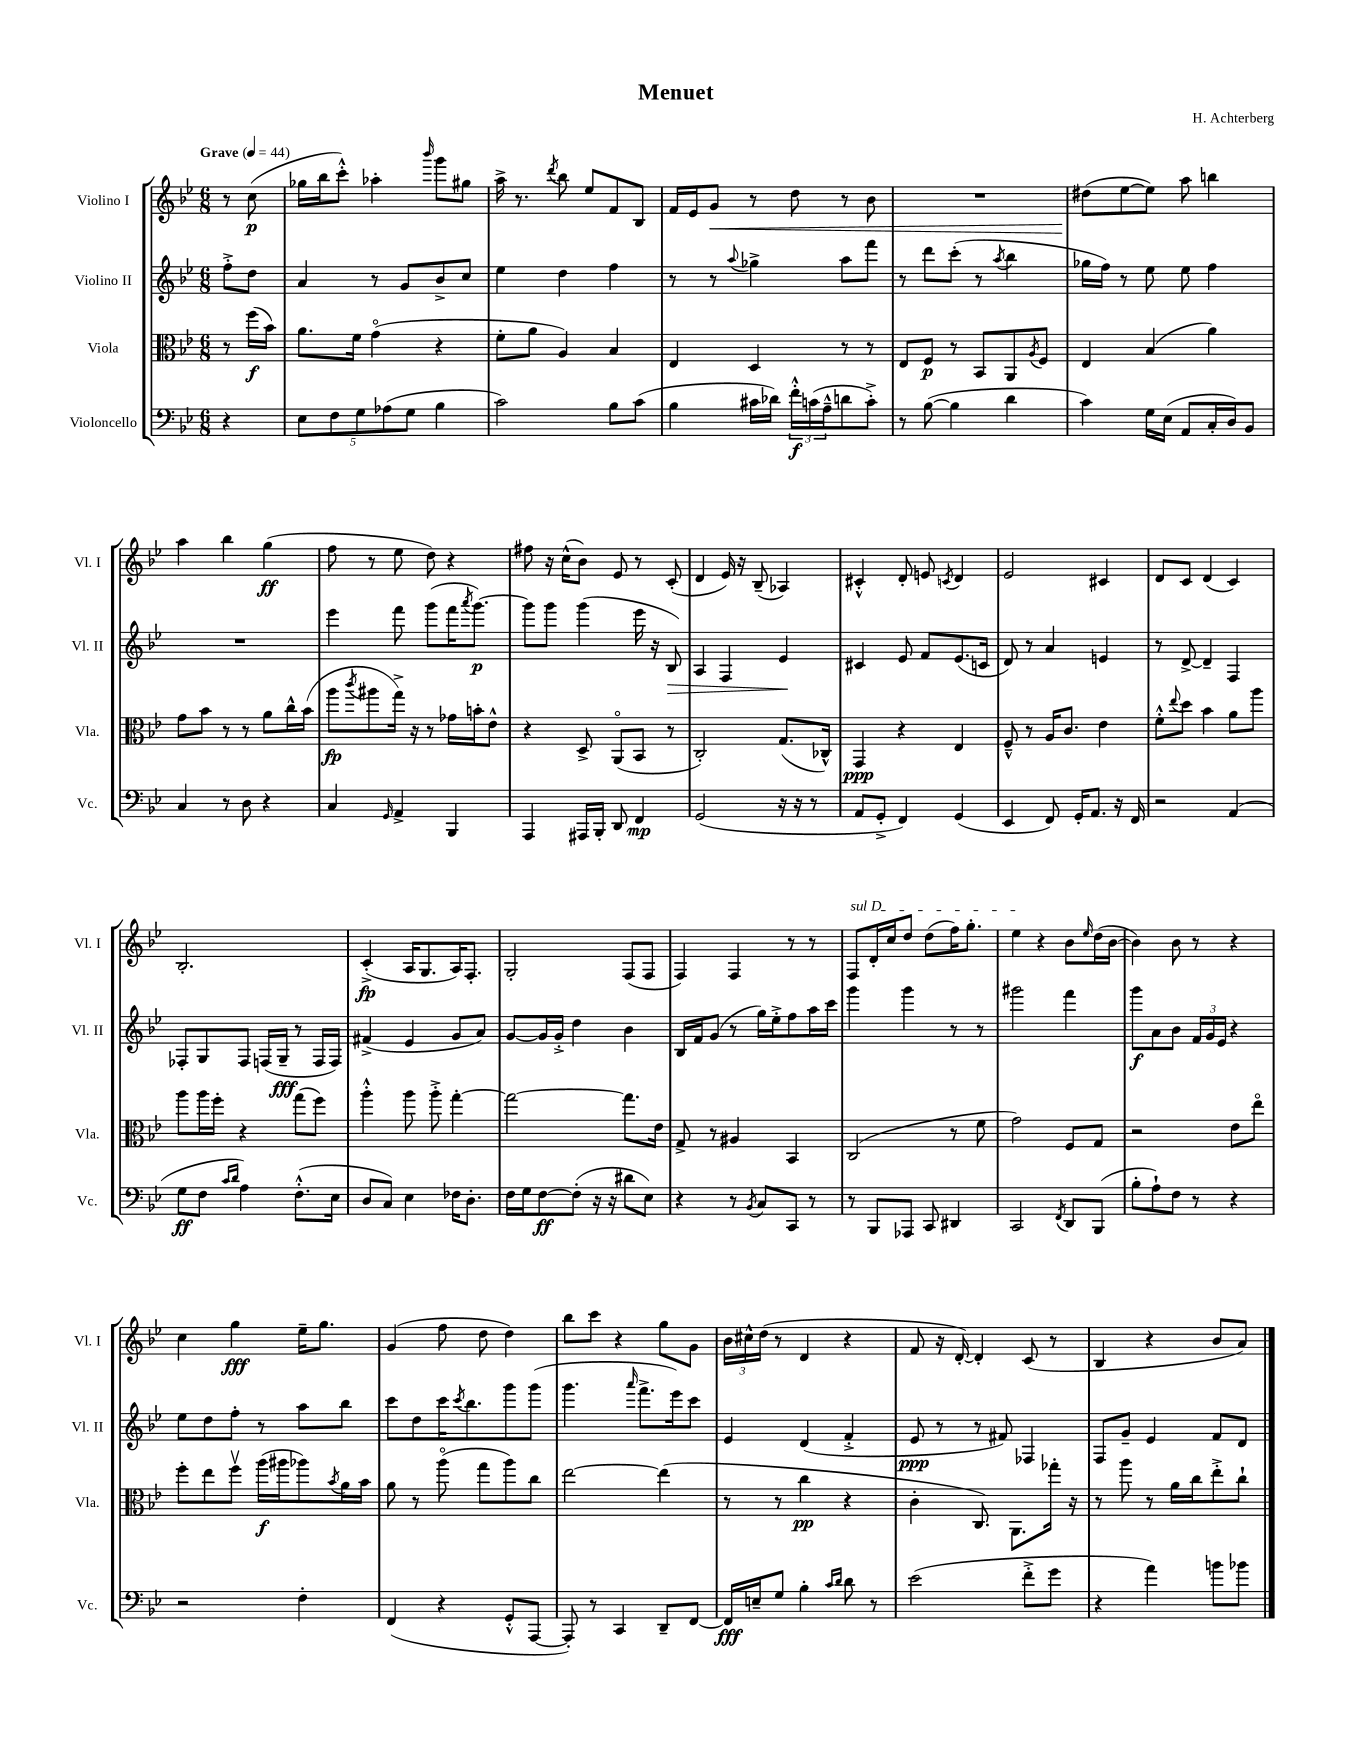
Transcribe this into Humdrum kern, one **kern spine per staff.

**kern	**kern	**kern	**kern
*staff4	*staff3	*staff2	*staff1
*clefF4	*clefC3	*clefG2	*clefG2
*k[b-e-]	*k[b-e-]	*k[b-e-]	*k[b-e-]
*M6/8	*M6/8	*M6/8	*M6/8
*MM44	*MM44	*MM44	*MM44
4r	8r	8ff'^	8r
.	(16ff	8dd	(8cc
.	16b-)	.	.
=	=	=	=
10E-	8.a	4a	16gg-
.	.	.	16bb-
10F	.	.	.
.	.	.	8ccc'^^)
.	16f	.	.
10G	.	.	.
.	(4go	8r	4aa-'
(10A-	.	.	.
.	.	8g	.
10G	.	.	.
.	.	.	16qqbbb-
4B-	4r	8b-^	8ggg
.	.	8cc	8gg#
=	=	=	=
2c)	8f'	4ee-	16aa^
.	.	.	8.r
.	8a	.	.
.	.	.	8qddd
.	4A)	4dd	8bb-
.	.	.	8ee-
8B-	4B-	4ff	8f
(8c	.	.	8B-
=	=	=	=
4B-	4E-	8r	16f
.	.	.	16e-
.	.	8r	8g
.	.	8qqaa	.
16c#	4D	4gg-^	8r
16d-)	.	.	.
24f'^^	.	.	8dd
(24c	.	.	.
24A~^^	.	.	.
8d	8r	8aa	8r
8c'^)	8r	8fff	8b-
=	=	=	=
8r	8E-	8r	2.r
([8B-	8F	8ddd	.
4B-]	8r	(8ccc'	.
.	8BB-	8r	.
.	.	8qaa	.
4d	8AA	4bb-	.
.	8qA	.	.
.	8F	.	.
=	=	=	=
4c)	4E-	16gg-	(8dd#
.	.	16ff)	.
.	.	8r	[8ee-
16G	(4B-	8ee-	8ee-])
(16E-	.	.	.
8AA	.	8ee-	8aa
16C'	4a)	4ff	4bb
16D)	.	.	.
8BB-	.	.	.
=	=	=	=
4C	8g	2.r	4aa
.	8b-	.	.
8r	8r	.	4bb-
8D	8r	.	.
4r	8a	.	(4gg
.	16cc^^	.	.
.	(16b-	.	.
=	=	=	=
4C	8aa	4eee-	8ff
.	8qccc	.	.
.	8aa#	.	8r
16qqGG	.	.	.
4AA^	16gg^)	8fff	8ee-
.	16r	.	.
.	8r	(8ggg	8dd)
4BBB-	16g-	16fff	4r
.	.	8qaaa	.
.	16b'	[8.ggg)	.
.	8e-^^	.	.
=	=	=	=
4AAA	4r	8ggg]	8ff#
.	.	8ggg	16r
.	.	.	(16cc^^
16AAA#	8D^	(4ggg	8b-)
16BBB-'	.	.	.
8DD	(8AAo	.	8e-
4FF	8BB-	16eee-	8r
.	.	16r	.
.	8r	8B-)	(8c'
=	=	=	=
(2GG	2C')	4A	4d
.	.	4F	16e-)
.	.	.	16r
.	.	.	(8B-~
16r	(8.G	4e-	4A-)
16r	.	.	.
8r	.	.	.
.	16C-^^)	.	.
=	=	=	=
8AA	4GG	4c#	4c#'^^
8GG'^	.	.	.
4FF)	4r	8e-	8d'
.	.	8f	8e
.	.	.	8qc
(4GG	4E-	(8.e-	4d
.	.	16c	.
=	=	=	=
4EE-	8F~^^	8d)	2e-
.	8r	8r	.
8FF)	16A	4a	.
.	8.c	.	.
16GG'	.	.	.
8.AA	.	.	.
.	4e-	4e	4c#
16r	.	.	.
16FF	.	.	.
=	=	=	=
2r	8f'^^	8r	8d
.	8qqee-	.	.
.	8dd	[8d^	8c
.	4b-	4d~]	(4d
(4AA	8a	4F	4c)
.	8aa	.	.
=	=	=	=
8G	8aa	8F-'	2.B-'
8F	16aa	8G	.
.	16ff'	.	.
16qqc	.	.	.
16qqd	.	.	.
4A)	4r	8F-	.
.	.	(16F	.
.	.	16G~	.
(8.F'^^	(8gg	8r	.
.	8ff)	16F	.
16E-	.	16F)	.
=	=	=	=
8D	4aa'^^	(4f#^	(4c'^
8C)	.	.	.
4E-	8aa	4e-	16A
.	.	.	8.G
.	8aa'^	.	.
16F-	[4gg'	8g	16A)
8.D'	.	.	8.F'
.	.	8a)	.
=	=	=	=
16F	2gg_	[8g	2G'
16G	.	.	.
[8F	.	16g]	.
.	.	16g'^	.
(8F']	.	4dd	.
16r	.	.	.
16r	.	.	.
8d#	8.gg]	4b-	(8F
8E-)	.	.	8F
.	16e-	.	.
=	=	=	=
4r	8G^	16B-	4F)
.	.	16f	.
.	8r	(8g	.
8r	4A#	8r	4F
8qBB-	.	.	.
8C	.	16gg)	.
.	.	16ee-'^	.
8CC	4BB-	8ff	8r
8r	.	16aa	8r
.	.	16ccc	.
=	=	=	=
8r	(2C	4ggg	8F
8BBB-	.	.	16d'
.	.	.	16cc
8AAA-	.	4ggg	8dd
8CC	.	.	(8dd
4DD#	8r	8r	16ff)
.	.	.	8.gg'
.	8f	8r	.
=	=	=	=
2CC	2g)	2ggg#	4ee-
.	.	.	4r
8qFF	.	.	.
8DD	8F	4fff	8b-
.	.	.	16qqee-
(8BBB-	8G	.	(16dd
.	.	.	[16b-
=	=	=	=
8B-'	2r	8ggg	4b-])
8A`)	.	8a	.
8F	.	8b-	8b-
8r	.	24f	8r
.	.	24g	.
.	.	24e-	.
4r	8e-	4r	4r
.	8ee-o	.	.
=	=	=	=
2r	8ff'	8ee-	4cc
.	8ee-	8dd	.
.	8ffv	8ff'	4gg
.	(16aa	8r	.
.	16aa#	.	.
4F'	8aa-)	8aa	16ee-~
.	.	.	8.gg
.	8qb-	.	.
.	16a	8bb-	.
.	16b-	.	.
=	=	=	=
(4FF	8a	8ccc	(4g
.	8r	8dd	.
4r	(8aao	16ccc	8ff
.	.	8qccc	.
.	.	8.bb-	.
.	8gg	.	8dd
8GG'^^	8aa)	8ggg	4dd)
[8AAA	8cc	(8ggg	.
=	=	=	=
8AAA'])	[2ee-	4.ggg	8bb-
8r	.	.	8ccc
4CC	.	.	4r
.	.	16qqaaa	.
.	.	8.fff^	.
8DD~	(4ee-]	.	8gg
.	.	16eee-)	.
[8FF	.	8ccc	8g
=	=	=	=
16FF]	8r	4e-	24b-
.	.	.	24cc#^^
16E~	.	.	.
.	.	.	(24dd
8G	8r	.	8r
4B-'	4cc	(4d	4d
16qqc	.	.	.
16qqd	.	.	.
8d	4r	4f'^	4r
8r	.	.	.
=	=	=	=
(2e-	4c'	8e-	8f
.	.	8r	16r
.	.	.	[16d')
.	8.C)	8r	4d']
.	.	8f#)	.
.	8.AA	.	.
8f'^	.	4F-	(8c
8g	16gg-'	.	8r
.	16r	.	.
=	=	=	=
4r	8r	8F	4B-
.	8aa	8g~	.
4a)	8r	4e-	4r
.	16a	.	.
.	16cc	.	.
8b	8ee-'^	8f	8b-
8b-	8cc`	8d	8a)
==	==	==	==
*-	*-	*-	*-
